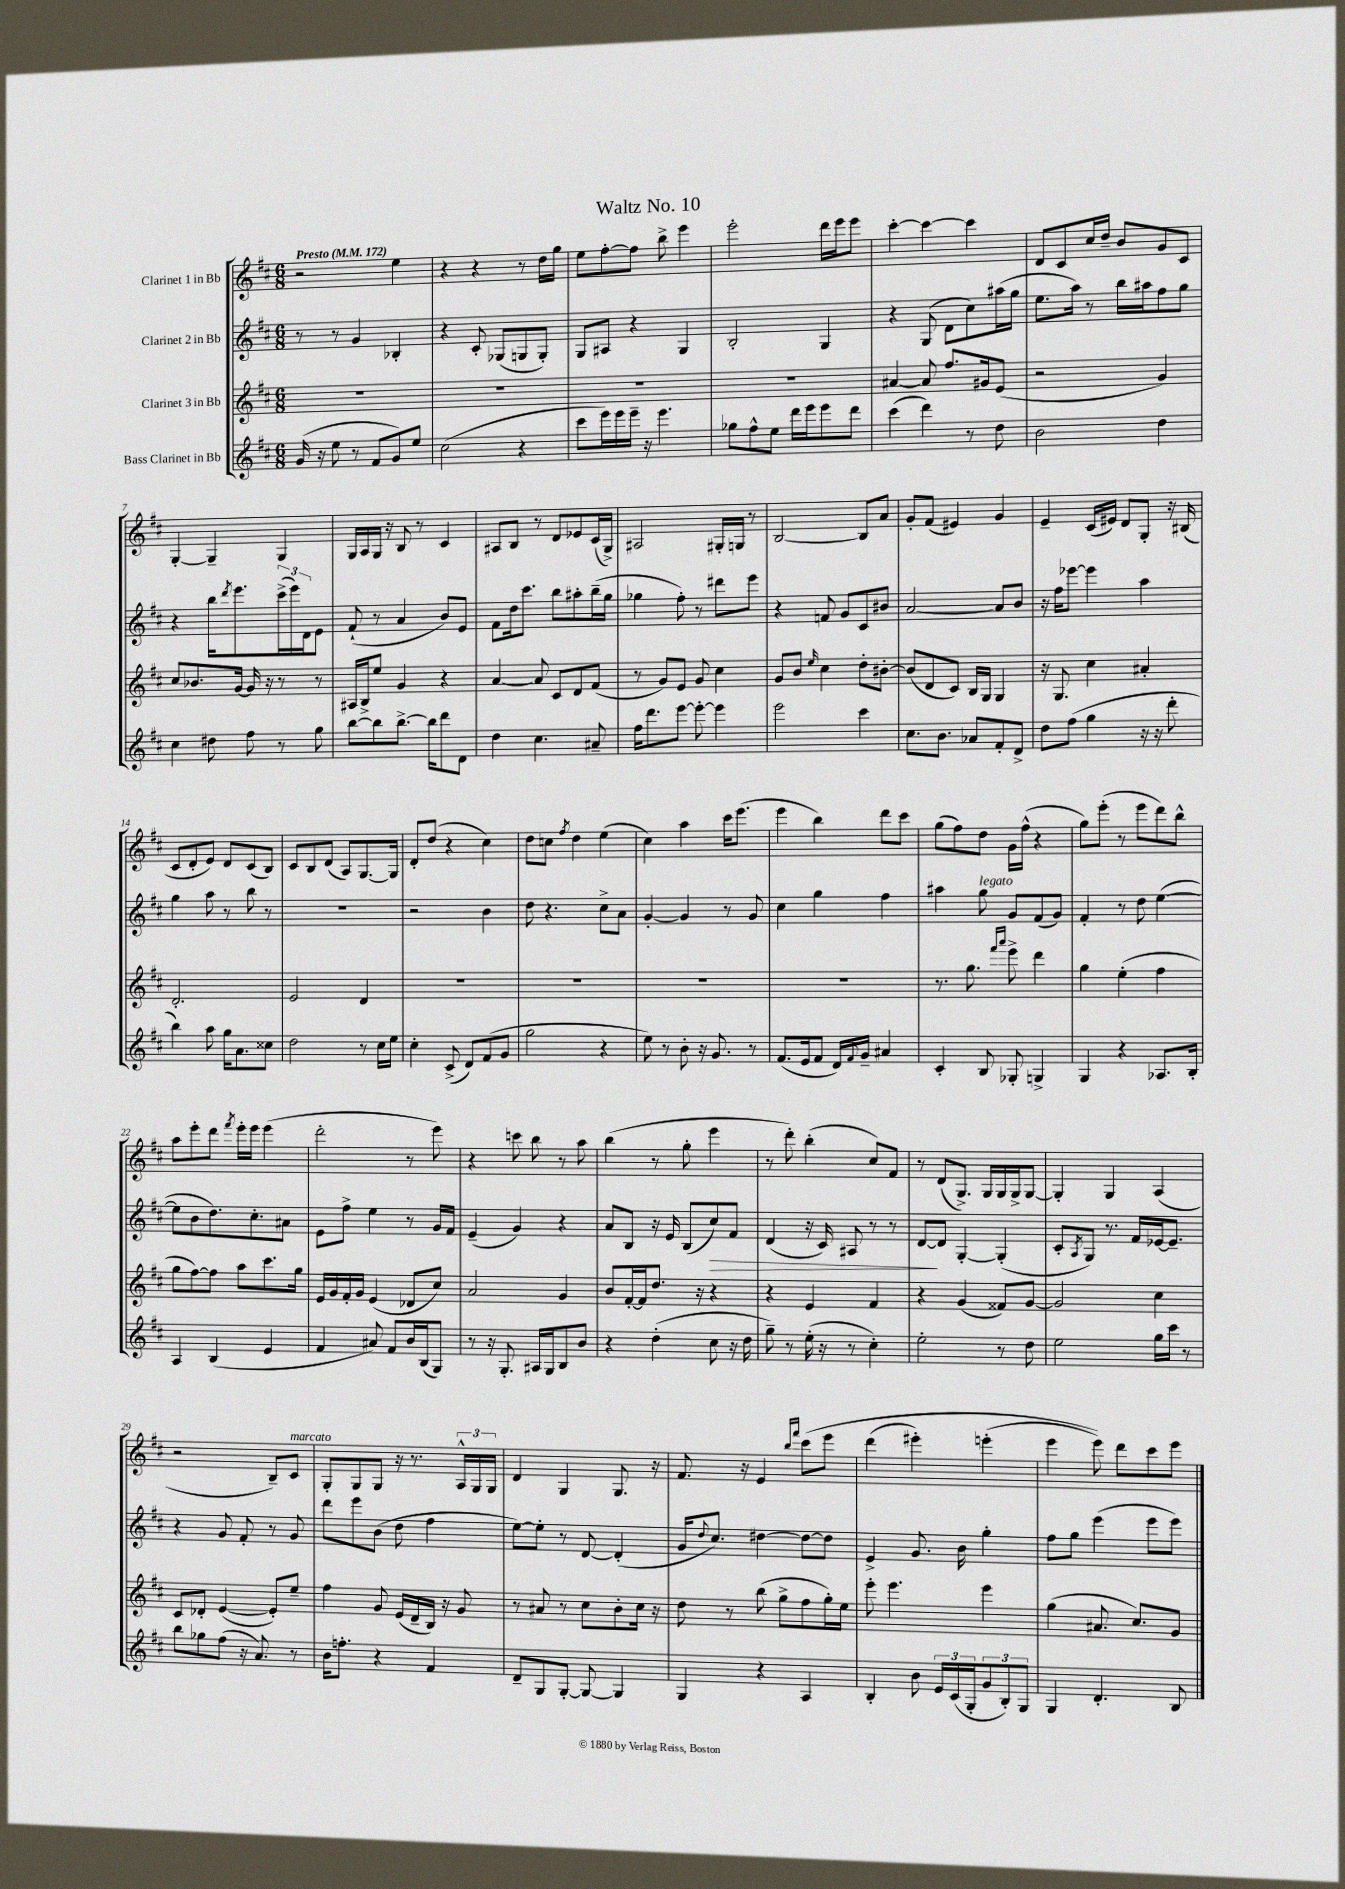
\header { title = "Waltz No. 10" }
<<
\new StaffGroup <<
\new Staff = "s0" \with { instrumentName = "Clarinet 1 in Bb" } {
    \clef treble \key d \major \numericTimeSignature \time 6/8 \tempo "Presto" 4 = 172
    r2 e''4 |
    r4 r4 r8 d''16 g''16 |
    e''8 fis''8~-. fis''8 b''8-> e'''4 |
    e'''2-. d'''16 e'''16 e'''8 |
    cis'''4~-. cis'''4~ cis'''4 |
    d'8 cis'8 cis''16 d''16-- b'8 g'8 cis'8 |
    g4~-. g4-- g4 |
    g16 a16 g16 r16 b8 r8 cis'4 |
    ais8 b8 r8 d'8 ees'8 cis'16( g16->) |
    ais2 gis16-. g16 r8 |
    b2~ b8 a'8 |
    g'8-. fis'8( eis'4) g'4 |
    e'4-- cis'16( eis'16) d'8 g8-. r16 bis16( |
    cis'8 d'8-. e'8) d'8 cis'8( b8) |
    cis'8 b8 d'8( a8) g8.~ g16 |
    d'8-. d''8( r4 cis''4) |
    d''8 c''8 \acciaccatura { fis''8 } d''4 e''4( |
    cis''4) a''4 cis'''16 e'''8.( |
    e'''4 b''4) d'''8 cis'''8 |
    g''8( fis''8) d''8 g'16 fis''16-^( r4 |
    g''8) e'''8-.( r8 e'''8 d'''8) b''8-^ |
    a''8 e'''8-. d'''8 \acciaccatura { fis'''8 } e'''16-. e'''16 e'''4( |
    d'''2-. r8 e'''8) |
    r4 c'''8 b''8 r8 a''8 |
    b''4( r8 g''8-. e'''4 |
    r8 d'''8-.) b''4-.( cis''8) fis'8 |
    r8 d'8( g8.->) g16 g16 g16-> g8~ |
    g4-. g4 a4( |
    r2 b8--) cis'8^\markup { \italic "marcato" } |
    g8-. g8 g8 r16 r8. \tuplet 3/2 { a16-^ g16 g16 } |
    d'4 g4 g8. r16 |
    fis'8. r16 e'4 \grace { b''16 fis'''16 } cis'''8\( e'''8 |
    d'''4( eis'''4-.) e'''4-.( |
    e'''4 e'''8)\) d'''8 cis'''8 e'''8 \bar "|." |
}
\new Staff = "s1" \with { instrumentName = "Clarinet 2 in Bb" } {
    \clef treble \key d \major \numericTimeSignature \time 6/8
    r8 r8 g'4 bes4-. |
    r4 cis'8-. ges8( g8 g8-.) |
    g8 ais8 r4 g4 |
    b2-. g4 |
    r4 g8( d'8 cis''8) ais''16( g''16 |
    e''8. a''16) r8 b''16 ais''16 fis''8 g''8 |
    r4 b''16 \acciaccatura { d'''8 } e'''8. \tuplet 3/2 { cis'''16->( e'''16) d'16 } e'8 |
    fis'8-!( r8 a'4 b'8) e'8 |
    fis'8 d''16 cis'''8. b''8 ais''8-. b''16--( g''16 |
    ges''4 fis''8-.) r8 dis'''8 e'''8 |
    r4 f'8 g'8 cis'8 bis'8 |
    a'2~ a'8 b'8 |
    r16 fis''16 ees'''8~ ees'''4 a''4 |
    g''4 a''8 r8 b''8 r8 |
    R2. |
    r2 b'4 |
    d''8 r4. cis''8-> a'8 |
    g'4~-. g'4 r8 g'8 |
    cis''4 g''4 fis''4 |
    ais''4 g''8^\markup { \italic "legato" } g'8 fis'8( g'8) |
    fis'4-. r8 d''8 e''4~( |
    e''8 b'8 d''8.) cis''8.-. ais'8 |
    e'8 fis''8-> e''4 r8 g'16 fis'16 |
    e'4--( g'4) r4 |
    a'8 b8 r16 e'16 b8( cis''8\>) fis'8 |
    d'4( r16 cis'16) ais8 r8 r8 |
    d'8~\! d'8 g4~-. g4-.( |
    cis'8-. \acciaccatura { a8 } g8) r8. fis'16 ees'16~ ees'8.-- |
    r4 g'8 fis'8-. r8 g'8 |
    d'''8 e'''8 b'8( d''8 fis''4 |
    e''8~) e''8-. r8 d'8~ d'4-.( |
    g'16 \appoggiatura { d''8 } cis''8.) dis''4~ dis''8~ dis''8 |
    e'4-> g'8. b'16 g''4-. |
    fis''8 g''8 e'''4( e'''8 e'''8) \bar "|." |
}
\new Staff = "s2" \with { instrumentName = "Clarinet 3 in Bb" } {
    \clef treble \key d \major \numericTimeSignature \time 6/8
    R2. |
    R2. |
    R2. |
    R2. |
    ais'4~ ais'8 fis''8. gis'16 e'8( |
    r2 g'4) |
    cis''8 bes'8. g'16~ g'16 r16 r8 r8 |
    ais16 b16-> e''8 g'4 r4 |
    a'4~ a'8 cis'8 d'8 fis'8( |
    r8 g'8) e'8 g'8 cis''4 |
    g'8 b'8 \grace { e''16 } cis''4 d''8-. bis'8~-. |
    bis'8( d'8 cis'8) b16 g16 g4 |
    r16 g8. cis''4 ais'4-. |
    d'2.-. |
    e'2 d'4 |
    R2. |
    R2. |
    R2. |
    R2. |
    r8. g''8. \grace { fis'''16 a'''16 } e'''8-> d'''4 |
    g''4 e''4-.( fis''4 |
    g''8 fis''8~) fis''8 a''8 cis'''8. g''16 |
    e'16 g'16 fis'16-. g'16 e'4( des'8 cis''8) |
    a'2 g'4 |
    b'8 fis'16~-. fis'16 d''8. r16 r4 |
    r4 e'4 fis'4 |
    r4 g'4( fisis'8) g'8~ |
    g'2 cis''4 |
    cis'8 des'8-. e'4~( e'8-.) e''8-- |
    fis''4 g'8 e'16( d'16-- b16) r16 g'8 |
    r8 ais'8 r8 cis''8 b'8-. cis''16 r16 |
    d''8 r8 b''8( g''8-> fis''8 g''16-.) e''16 |
    e'''8-. e'''4. e'''4 |
    g''4( ais'8. cis''8.) g'8 \bar "|." |
}
\new Staff = "s3" \with { instrumentName = "Bass Clarinet in Bb" } {
    \clef treble \key d \major \numericTimeSignature \time 6/8
    g'16( r16 e''8 r8 fis'8 g'8) e''8 |
    cis''2( r4 |
    cis'''8 e'''16) e'''16 e'''16-- r16 e'''4. |
    ges''8 fis''8-^ e''8 d'''16 e'''16 e'''8 d'''8 |
    cis'''4( d'''4) r8 d''8 |
    b'2 d''4 |
    cis''4 dis''8 fis''8 r8 g''8 |
    b''8~ b''8 b''8.~-> b''16 d'''8 d'8 |
    d''4 cis''4. ais'8-- |
    fis''16 d'''8. e'''8~ e'''8~-. e'''4 |
    e'''2 cis'''4 |
    cis''8. b'8. aes'8 fis'8-. d'8-> |
    d''8 fis''8( g''4 r16 r16 d'''8-. |
    b''4) a''8 g''16 a'8. cisis''8 |
    d''2 r8 cis''16 e''16 |
    cis''4-. cis'8->( d'8) fis'8( g'8 |
    g''2 r4 |
    e''8) r8 b'8-. r16 g'8. r8 |
    fis'8.( e'16 fis'8 d'16) \appoggiatura { fis'8 } g'16-- ais'4 |
    cis'4-. b8 ges8-. g4-> |
    g4 r4 aes8. b16-. |
    a4 b4( e'4 |
    fis'4 ais'8) fis'8 b'16 b16( g8) |
    r8 r16 g8.-. ais16 g16 b8 b'8 |
    r4 d''4-.( cis''8 r16 d''16 |
    g''8--) r8 e''16-.( r16 r8 cis''4-.) |
    e''2-. r8 d''8 |
    e''2 g''16 cis'''16 r8 |
    b''8 ges''8 fis''8( r16 a'8.) r8 |
    b'16 f''8.-. r4 fis'4 |
    d'8-- g8 g8~-. g8~ g4 |
    g4 r4 a4 |
    b4-. b'8 \tuplet 3/2 { e'16 cis'16( g16-. } \tuplet 3/2 { g'8 b8-.) g8 } |
    g4 d'4.-. b8 \bar "|." |
}
>>
>>
